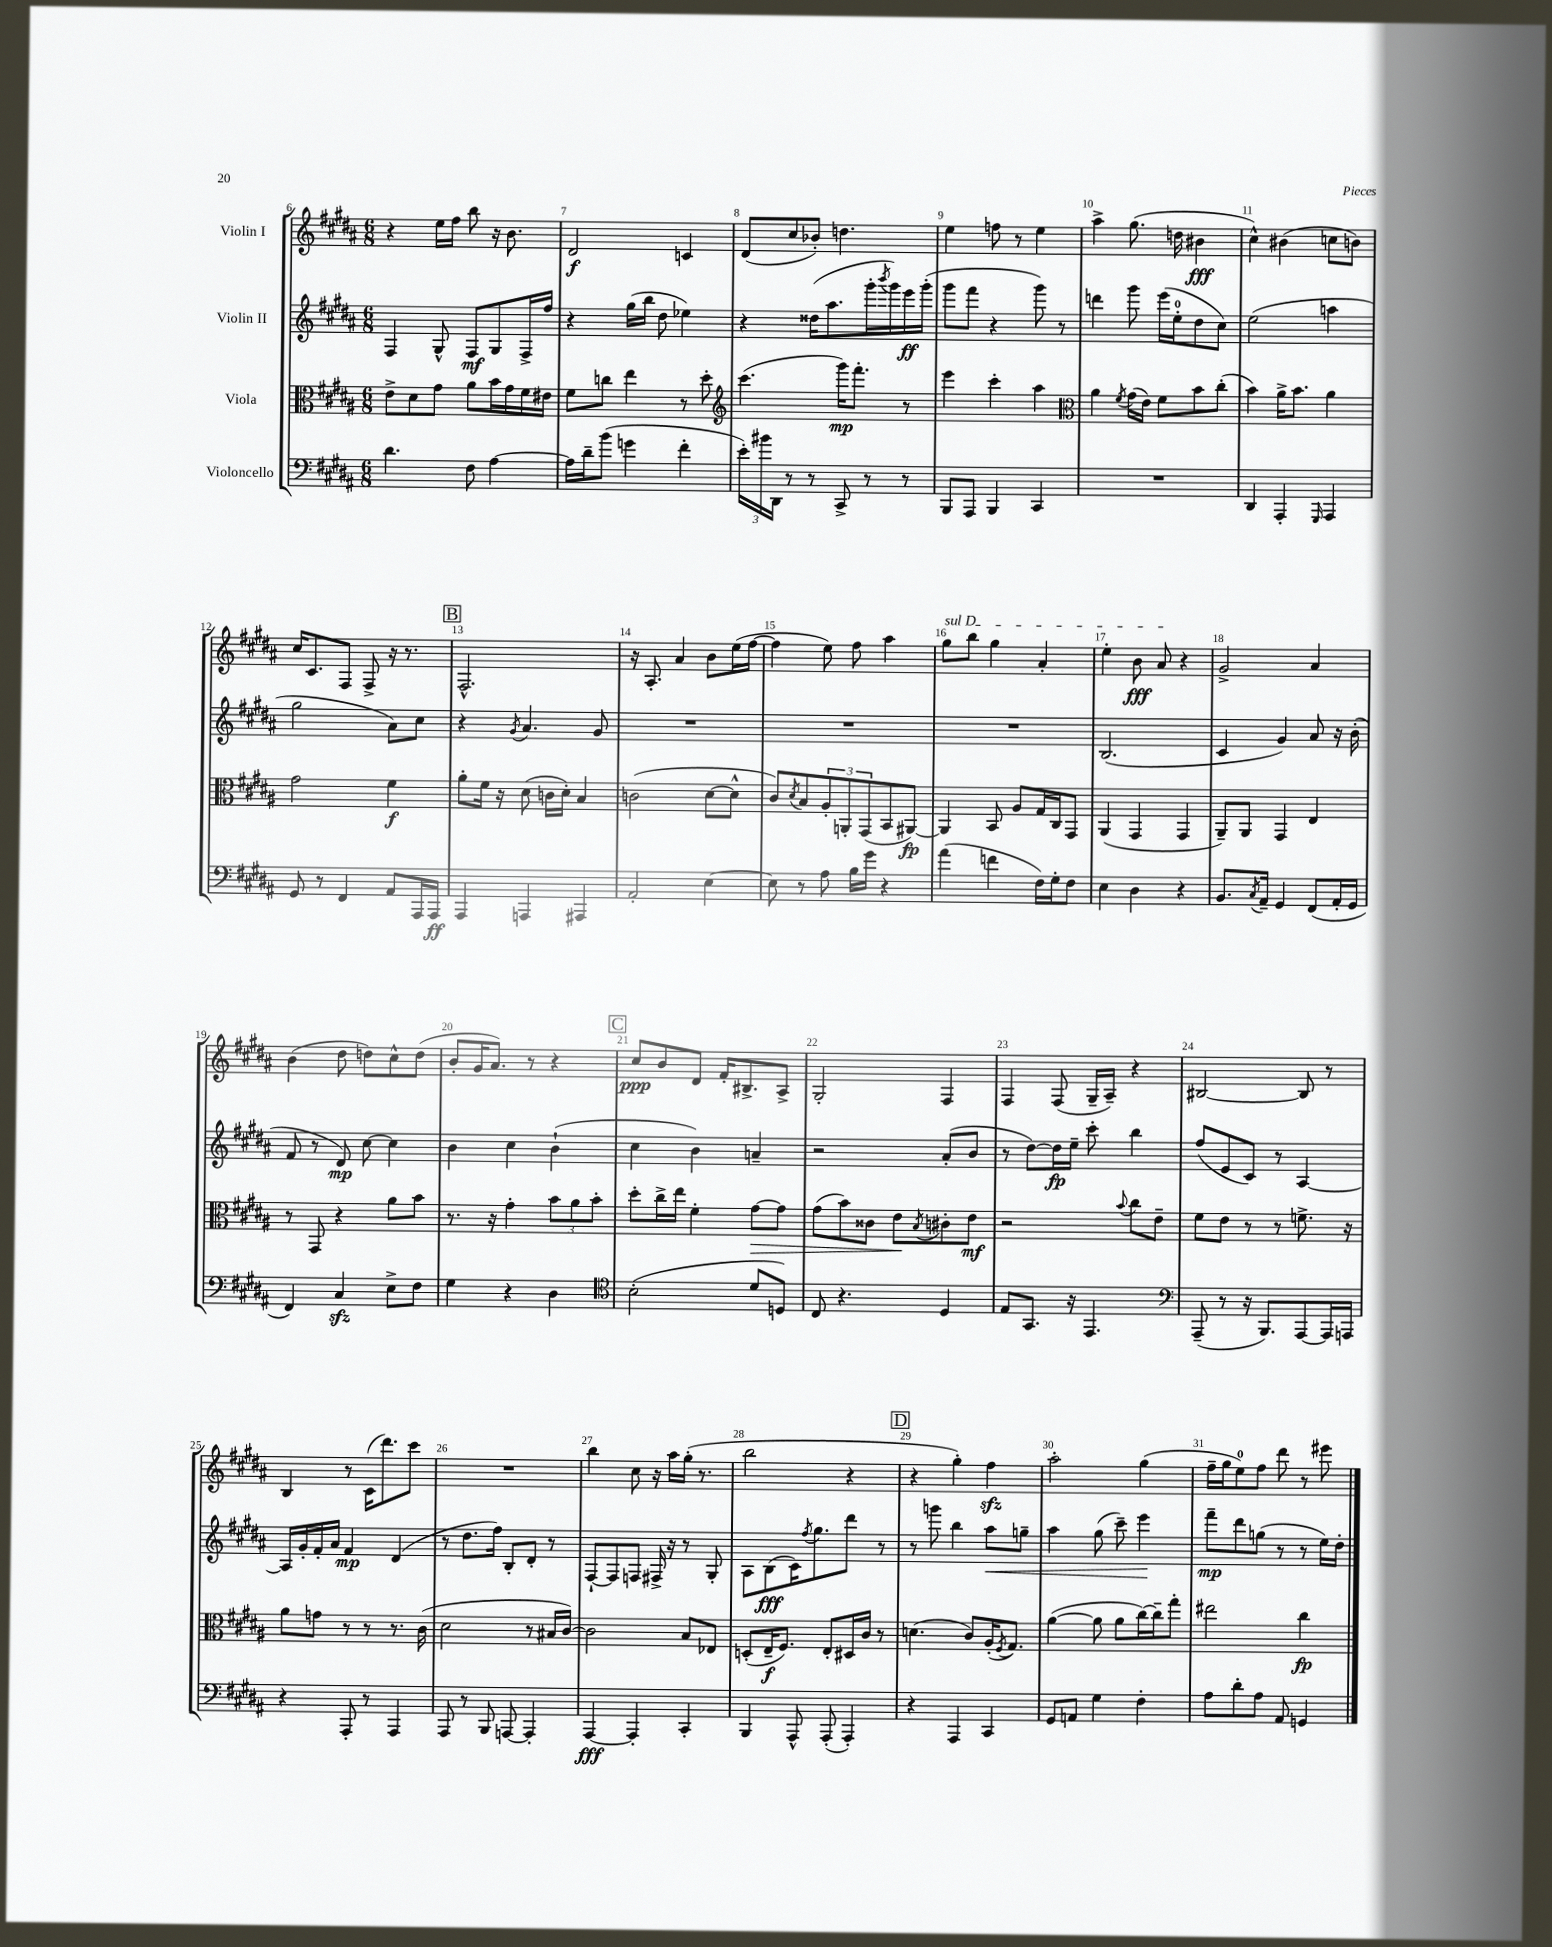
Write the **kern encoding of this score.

**kern	**kern	**kern	**kern
*staff4	*staff3	*staff2	*staff1
*clefF4	*clefC3	*clefG2	*clefG2
*k[f#c#g#d#a#]	*k[f#c#g#d#a#]	*k[f#c#g#d#a#]	*k[f#c#g#d#a#]
*M6/8	*M6/8	*M6/8	*M6/8
4.d#\	8e^\L	4F#/	4r
.	8d#\	.	.
.	8g#\J	8G#^^/	16ee\LL
.	.	.	16ff#\JJ
8F#\	8a#\L	8F#/L	8bb\
[4A#\	16b\L	8G#/	16r
.	16g#\	.	8.b\
.	16f#\	16F#^/L	.
.	16e#\JJ	16ff#/JJ	.
=	=	=	=
16A#\]LL	8f#\L	4r	2d#/
16d#~\J	.	.	.
(8b\J	8cc\J	.	.
4g\	4ee\	(16gg#\LL	.
.	.	16bb\JJ	.
.	.	8dd#\	.
4f#'\	8r	4ee-\)	4c/
.	8dd#'\	.	.
=	=	=	=
*	*clefG2	*	*
24e'\LL)	(4.ccc#\	4r	(8d#/L
24b#\	.	.	.
24DD#\JJ	.	.	.
8r	.	.	8cc#/
8r	.	(16dd##\LK	8b-'/J)
.	.	8.aa#\	.
8CC#^/	16ggg#\LK)	.	4.dd\
.	8.fff#'\J	.	.
8r	.	16ggg#'\L	.
.	.	8qbbb/	.
.	.	16ggg#\)	.
8r	8r	16eee\	.
.	.	(16ggg#'\JJ	.
=	=	=	=
8BBB/L	4eee\	8ggg#\L	4ee\
8AAA#/J	.	8fff#\J	.
4BBB/	4ccc#'\	4r	8ff\
.	.	.	8r
4CC#/	4aa#\	8ggg#\)	4ee\
.	.	8r	.
=	=	=	=
*	*clefC3	*	*
2.r	4a#\	4ddd\	4aa#^\
.	8qf#/	.	.
.	(16g#\LL	8ggg#\	(8.gg#\
.	16e\JJ)	.	.
.	8f#\L	(16eee\LL	.
.	.	16ee'\J	16dd\
.	8b\	8dd#\	4b#\
.	(8cc#'\J	8cc#\J)	.
=	=	=	=
4DD#/	4b\)	(2ee\	4cc#^^\)
4AAA#'/	16a#^\LK	.	(4b#\
.	8.b\J	.	.
16qqGGG#/	.	.	.
4AAA#/	4a#\	4aa\	8cc\L
.	.	.	8b\J)
=	=	=	=
8GG#/	2g#\	2gg#\	16cc#/LK
.	.	.	8.c#/
8r	.	.	.
4FF#/	.	.	8F#/J
.	.	.	8F#^/
8AA#/L	4f#\	8a#\L)	16r
.	.	.	8.r
16AAA#/L	.	8cc#\J	.
16AAA#/JJ	.	.	.
=	=	=	=
4AAA#/	8a#'\L	4r	2.F#^^/
.	16f#\Jk	.	.
.	16r	.	.
.	.	8qg#/	.
4AAA/	(8d#\	4.a#/	.
.	16c\LL	.	.
.	16d#'\JJ)	.	.
4AAA#/	4B/	.	.
.	.	8g#/	.
=	=	=	=
2AA#'/	(2c\	2.r	16r
.	.	.	8.A#'/
.	.	.	4a#/
[4E\	[8d#\L	.	8b\L
.	8d#^^\]J	.	(16ee\L
.	.	.	[16ff#\JJ
=	=	=	=
8E\]	8c#/L)	2.r	4ff#\]
.	8qd#/	.	.
8r	8B/	.	.
8A#\	12A#'/	.	8ee\)
.	12AA'/	.	.
16B\LL	.	.	8ff#\
.	(12GG#/	.	.
16g#\JJ	.	.	.
4r	8BB/	.	4aa#\
.	[8AA#/J)	.	.
=	=	=	=
(4a#\	4AA#/]	2.r	8gg#\L
.	.	.	8bb\J
4f\	8BB/	.	4gg#\
.	8A#/L	.	.
16F#\LL)	16G#/L	.	4a#'/
16G#'\J	16C#/J	.	.
8F#\J	8GG#/J	.	.
=	=	=	=
4E\	(4AA#/	(2.B/	4ee'\
4D#\	4GG#/	.	8b\
.	.	.	8a#/
4r	4GG#/	.	4r
=	=	=	=
8.BB/L	8AA#~/L)	4c#/	2g#^/
.	8AA#/J	.	.
8qC#/	.	.	.
16AA#~/Jk	.	.	.
4GG#/	4GG#/	4g#/)	.
(8FF#/L	4E/	8a#/	4a#/
16AA#'/L	.	16r	.
16GG#/JJ	.	(16b'\	.
=	=	=	=
4FF#/)	8r	8f#/	(4b\
.	8GG#/	8r	.
4C#/	4r	8d#/)	8dd#\
.	.	[8cc#\	8dd\L)
8E^\L	8a#\L	4cc#\]	8cc#^^\
8F#\J	8b\J	.	(8dd\J
=	=	=	=
4G#\	8.r	4b\	8b'/L
.	.	.	16g#/K
.	16r	.	8.a#/J)
4r	4g#'\	4cc#\	.
.	.	.	8r
4D#\	12b\L	(4b`\	4r
.	12a#\	.	.
.	12b'\J	.	.
=	=	=	=
*clefC4	*	*	*
(2B'\	8dd#'\L	4cc#\	8cc#/L
.	16cc#^\L	.	8b/
.	16ee\JJ	.	.
.	4f#'\	4b\)	8d#/J
.	.	.	16f#'/LK
.	.	.	8.B#^/
8d#/L	[8g#\L	4a~/	.
8D/J)	8g#\]J	.	8A#^/J
=	=	=	=
8C#/	(8g#\L	2r	2G#'/
4.r	8b\)	.	.
.	8c##\J	.	.
.	8e\L	.	.
.	8qB/	.	.
4D#/	8c#'\	(8a#'/L	4F#/
.	8e\J	8b/J	.
=	=	=	=
8E/L	2r	8r	4F#/
8.GG#/J	.	[8dd#\L)	.
.	.	16dd#\]L	(8F#/
16r	.	16ee~\JJ	.
4.EE/	.	8ccc#'\	16G#~/LL
.	.	.	16A#~/JJ)
.	8qqb/	.	.
.	8cc#\L	4bb\	4r
.	8e~\J	.	.
=	=	=	=
*clefF4	*	*	*
(8AAA#~/	8f#\L	(8ff#/L	[2B#/
8r	8e\J	8e/	.
16r	8r	8c#/J)	.
8.BBB/L)	.	.	.
.	8r	8r	.
[8AAA#/	8.f^\	[4A#/	8B#/]
16AAA#/]L	.	.	8r
16AAA/JJ	16r	.	.
=	=	=	=
4r	8a#\L	16A#/]LL	4B/
.	.	16g#'/	.
.	8g\J	16f#'/	.
.	.	16a#/JJ	.
8AAA#'/	8r	4f#/	8r
8r	8r	.	(16c#\LK
.	.	.	8.ddd#\)
4AAA#/	8.r	(4d#/	.
.	.	.	8ccc#\J
.	(16c#\	.	.
=	=	=	=
8AAA#/	2d#\	8r	2.r
8r	.	8.dd#\L	.
8BBB/	.	.	.
.	.	16ff#\Jk)	.
[8AAA/	.	8B'/L	.
4AAA'/]	8r	8d#'/J	.
.	16B#/LL	8r	.
.	[16c#/JJ)	.	.
=	=	=	=
[4AAA#/	2c#\]	[8F#`/L	4bb\
.	.	8F#/]	.
4AAA#'/]	.	8F/J	8cc#\
.	.	16F#^/	16r
.	.	16r	16aa#\LL
4CC#'/	8B/L	8r	(16gg#'\JJ
.	.	.	8.r
.	8E-/J	8G#'/	.
=	=	=	=
4BBB/	(8D'/L	8A#\L	2bb\
.	16E~/K	(8B\	.
.	8.F#/J)	.	.
8AAA#^^/	.	16c#\K)	.
.	.	8qff#/	.
.	.	8.gg#\	.
(8AAA#'/	8E'/L	.	.
4AAA#'/)	16D#/L	8ddd#\J	4r
.	16c#/JJ	.	.
.	8r	8r	.
=	=	=	=
4r	(4.d\	8r	4r
.	.	8ggg\	.
4AAA#/	.	4bb\	4gg#'\)
.	8c#/L)	.	.
4CC#/	(16A#'/K	8aa#\L	4ff#\
.	8qF#/	.	.
.	8.G#/J)	.	.
.	.	8gg~\J	.
=	=	=	=
8GG#/L	([4a#\	4aa#\	2aa#'\
8AA/J	.	.	.
4G#\	8a#\]	(8gg#\	.
.	8a#\L	8ccc#~\)	.
4F#'\	[16cc#\L)	4eee\	(4gg#\
.	16cc#~\]J	.	.
.	8gg#'\J	.	.
=	=	=	=
8A#\L	2ee#\	8fff#~\L	16ff#~\LL
.	.	.	16gg#\J
8d#'\	.	8ddd#\	8ee\)
8A#\J	.	(8gg\J	8ff#\J
8AA#/	.	8r	8ddd#\
4GG/	4cc#\	8r	8r
.	.	16ee\LL)	8eee#\
.	.	16dd#'\JJ	.
==	==	==	==
*-	*-	*-	*-
